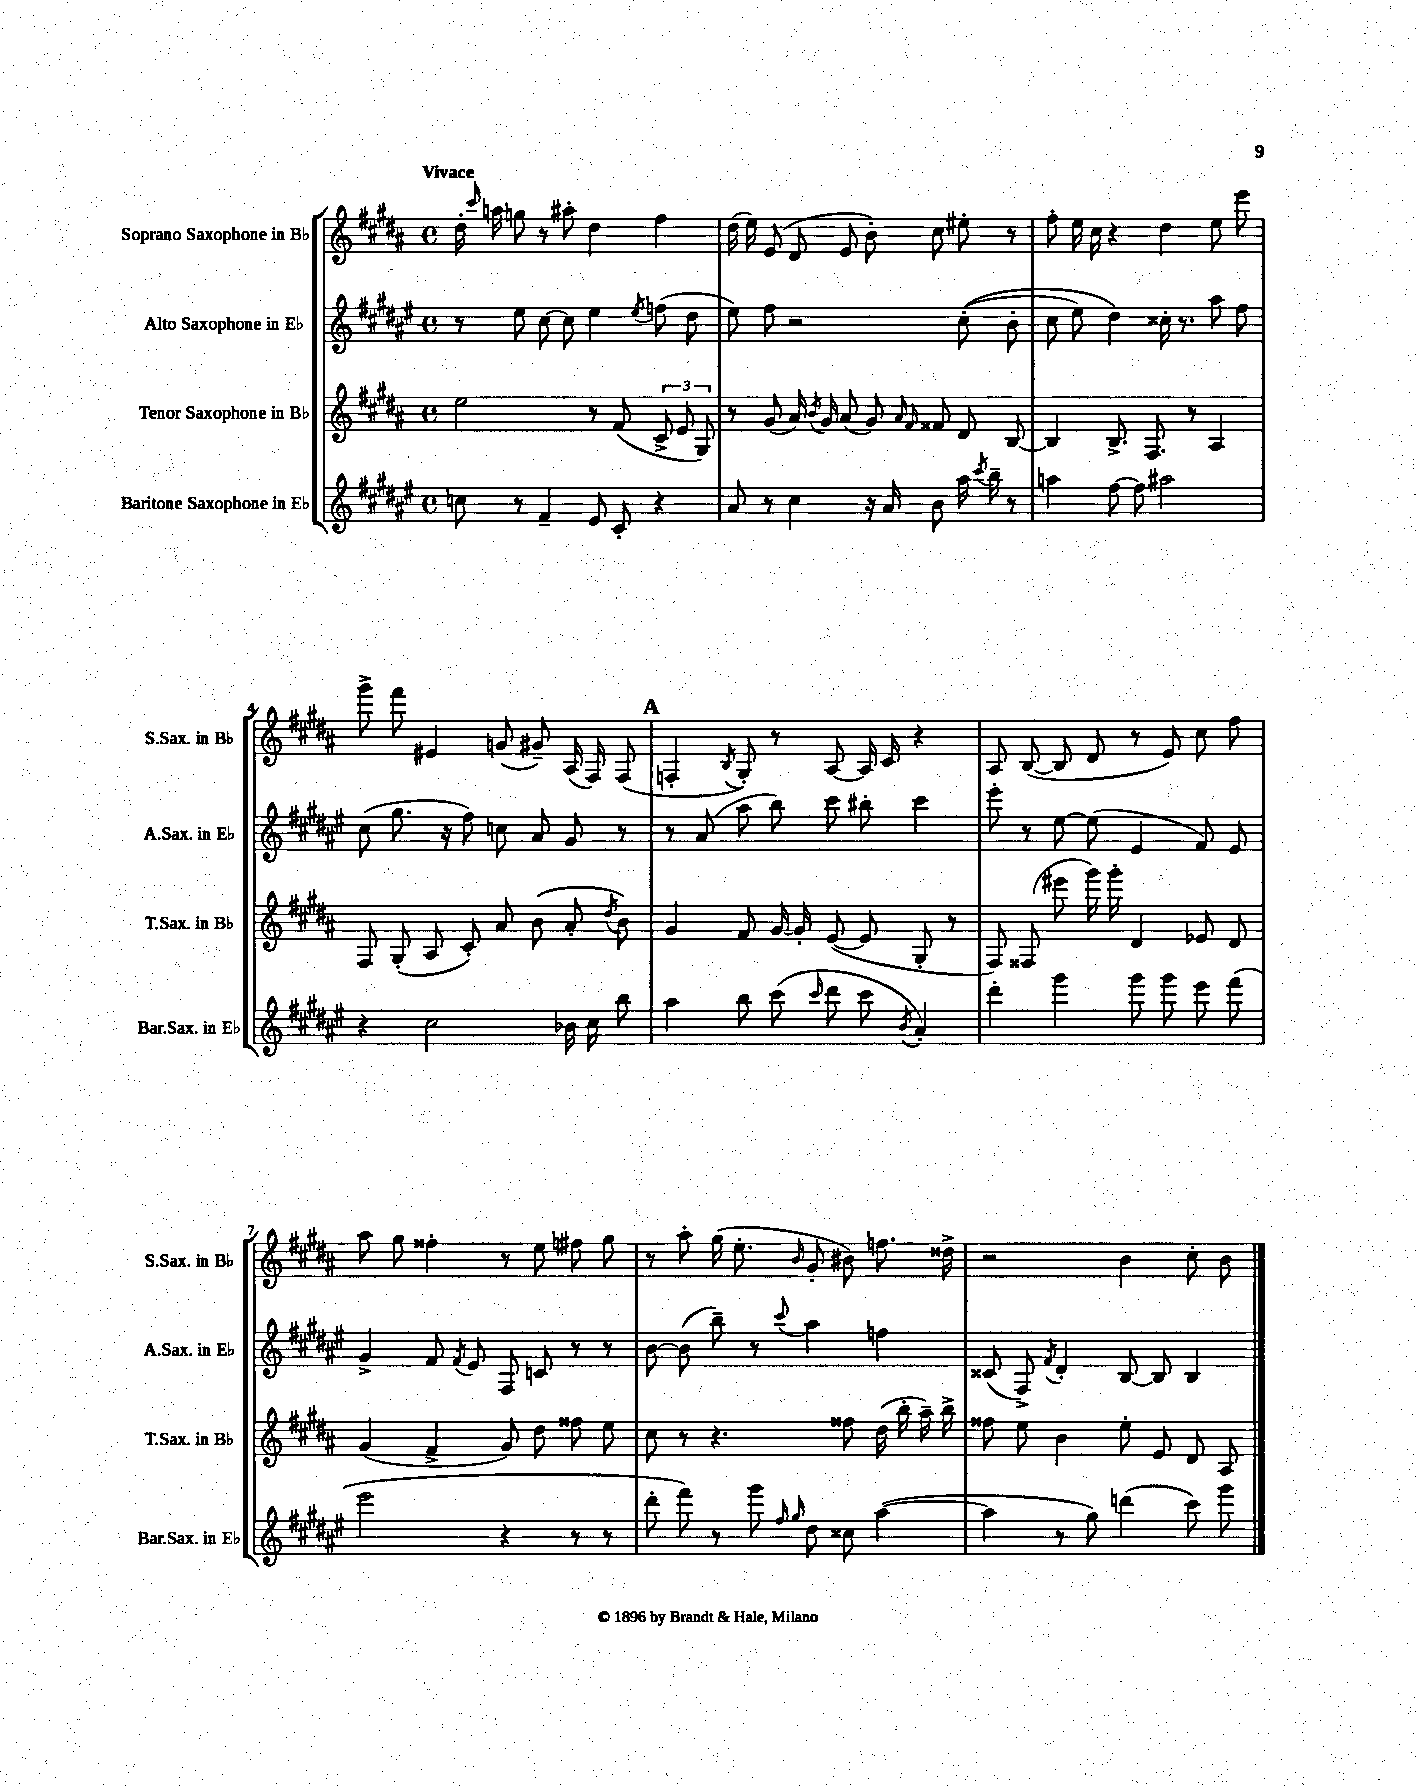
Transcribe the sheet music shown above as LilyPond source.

<<
\new StaffGroup <<
\new Staff = "s0" \with { instrumentName = "Soprano Saxophone in Bb" shortInstrumentName = "S.Sax. in Bb" } {
    \clef treble \key b \major \defaultTimeSignature \time 4/4 \tempo "Vivace"
    \autoBeamOff dis''16-. \grace { cis'''16 } a''16 g''8 r8 ais''8-. dis''4 fis''4 |
    dis''16( e''16) e'8( dis'8 e'8 b'8-.) cis''8 eis''8-. r8 |
    fis''8-. e''16 cis''16 r4 dis''4 e''8 e'''8 |
    gis'''8-> fis'''8 eis'4 g'8( gis'8--) ais16( fis16) fis8( |
    \mark \markup { \bold "A" } f4-. \acciaccatura { b8 } gis8-.) r8 ais8~ ais16 cis'16 r4 |
    ais8 b8~( b8 dis'8 r8 e'8) cis''8 fis''8 |
    ais''8 gis''8 fisis''4-. r8 e''8 fis''8 gis''8 |
    r8 ais''8-. gis''16( e''8.-. \grace { b'16 } gis'8-. bis'8) f''8. disis''16-> |
    r2 b'4 cis''8-. b'8 \bar "|." |
}
\new Staff = "s1" \with { instrumentName = "Alto Saxophone in Eb" shortInstrumentName = "A.Sax. in Eb" } {
    \clef treble \key fis \major \defaultTimeSignature \time 4/4
    \autoBeamOff r8 eis''8 cis''8~ cis''8 eis''4 \acciaccatura { eis''8 } f''8( dis''8 |
    eis''8) fis''8 r2 cis''8-.(\( b'8-. |
    cis''8 eis''8) dis''4\) cisis''16-. r8. ais''8 fis''8 |
    cis''8( gis''8. r16 fis''8) c''8 ais'8 gis'8 r8 |
    \mark \markup { \bold "A" } r8 ais'8( ais''8 b''8) cis'''8 bis''8-. cis'''4 |
    eis'''8-. r8 eis''8~ eis''8( eis'4 fis'8) eis'8 |
    gis'4-> fis'8 \acciaccatura { fis'8 } eis'8 fis8 c'8 r8 r8 |
    b'8~ b'8( b''8--) r8 \appoggiatura { cis'''8 } ais''4 f''4 |
    cisis'8( fis8->) \acciaccatura { fis'8 } dis'4-. b8~ b8 b4 \bar "|." |
}
\new Staff = "s2" \with { instrumentName = "Tenor Saxophone in Bb" shortInstrumentName = "T.Sax. in Bb" } {
    \clef treble \key b \major \defaultTimeSignature \time 4/4
    \autoBeamOff e''2 r8 fis'8( \tuplet 3/2 { cis'8-> e'8 gis8) } |
    r8 gis'8( ais'16) \acciaccatura { b'8 } gis'16 ais'8( gis'8) \grace { ais'16 fis'16 } fisis'8 dis'8 b8~ |
    b4 b8.-> fis8. r8 ais4 |
    fis8 gis8-.( ais8 cis'8-.) ais'8 b'8( ais'8-. \acciaccatura { dis''8 } b'8) |
    \mark \markup { \bold "A" } gis'4 fis'8 gis'16~ gis'16-. e'8~( e'8 gis8-. r8 |
    fis8) fisis8( eis'''8 gis'''16) gis'''16-. dis'4 ees'8 dis'8 |
    gis'4( fis'4-> gis'8) dis''8 fisis''8 e''8 |
    cis''8 r8 r4. fisis''8 dis''16( b''16-. ais''16--) b''16-> |
    fisis''8 e''8 b'4 e''8-. e'8 dis'8 ais8 \bar "|." |
}
\new Staff = "s3" \with { instrumentName = "Baritone Saxophone in Eb" shortInstrumentName = "Bar.Sax. in Eb" } {
    \clef treble \key fis \major \defaultTimeSignature \time 4/4
    \autoBeamOff c''8 r8 fis'4-- eis'8 cis'8-. r4 |
    ais'8 r8 cis''4 r16 ais'16 b'8 ais''16 \acciaccatura { cis'''8 } b''16-- r8 |
    a''4 fis''8~ fis''8 ais''2 |
    r4 cis''2 bes'16 cis''16 b''8 |
    \mark \markup { \bold "A" } ais''4 b''8 cis'''8( \grace { cis'''16 } dis'''8 cis'''8 \acciaccatura { b'8 } ais'4-.) |
    dis'''4-. gis'''4 gis'''8 gis'''8 eis'''8 fis'''8( |
    eis'''2 r4 r8 r8 |
    dis'''8-. fis'''8) r8 gis'''8 \grace { fis''16 gis''16 } dis''8 cisis''8 ais''4~( |
    ais''4 r8 gis''8) d'''4( cis'''8) gis'''8 \bar "|." |
}
>>
>>
